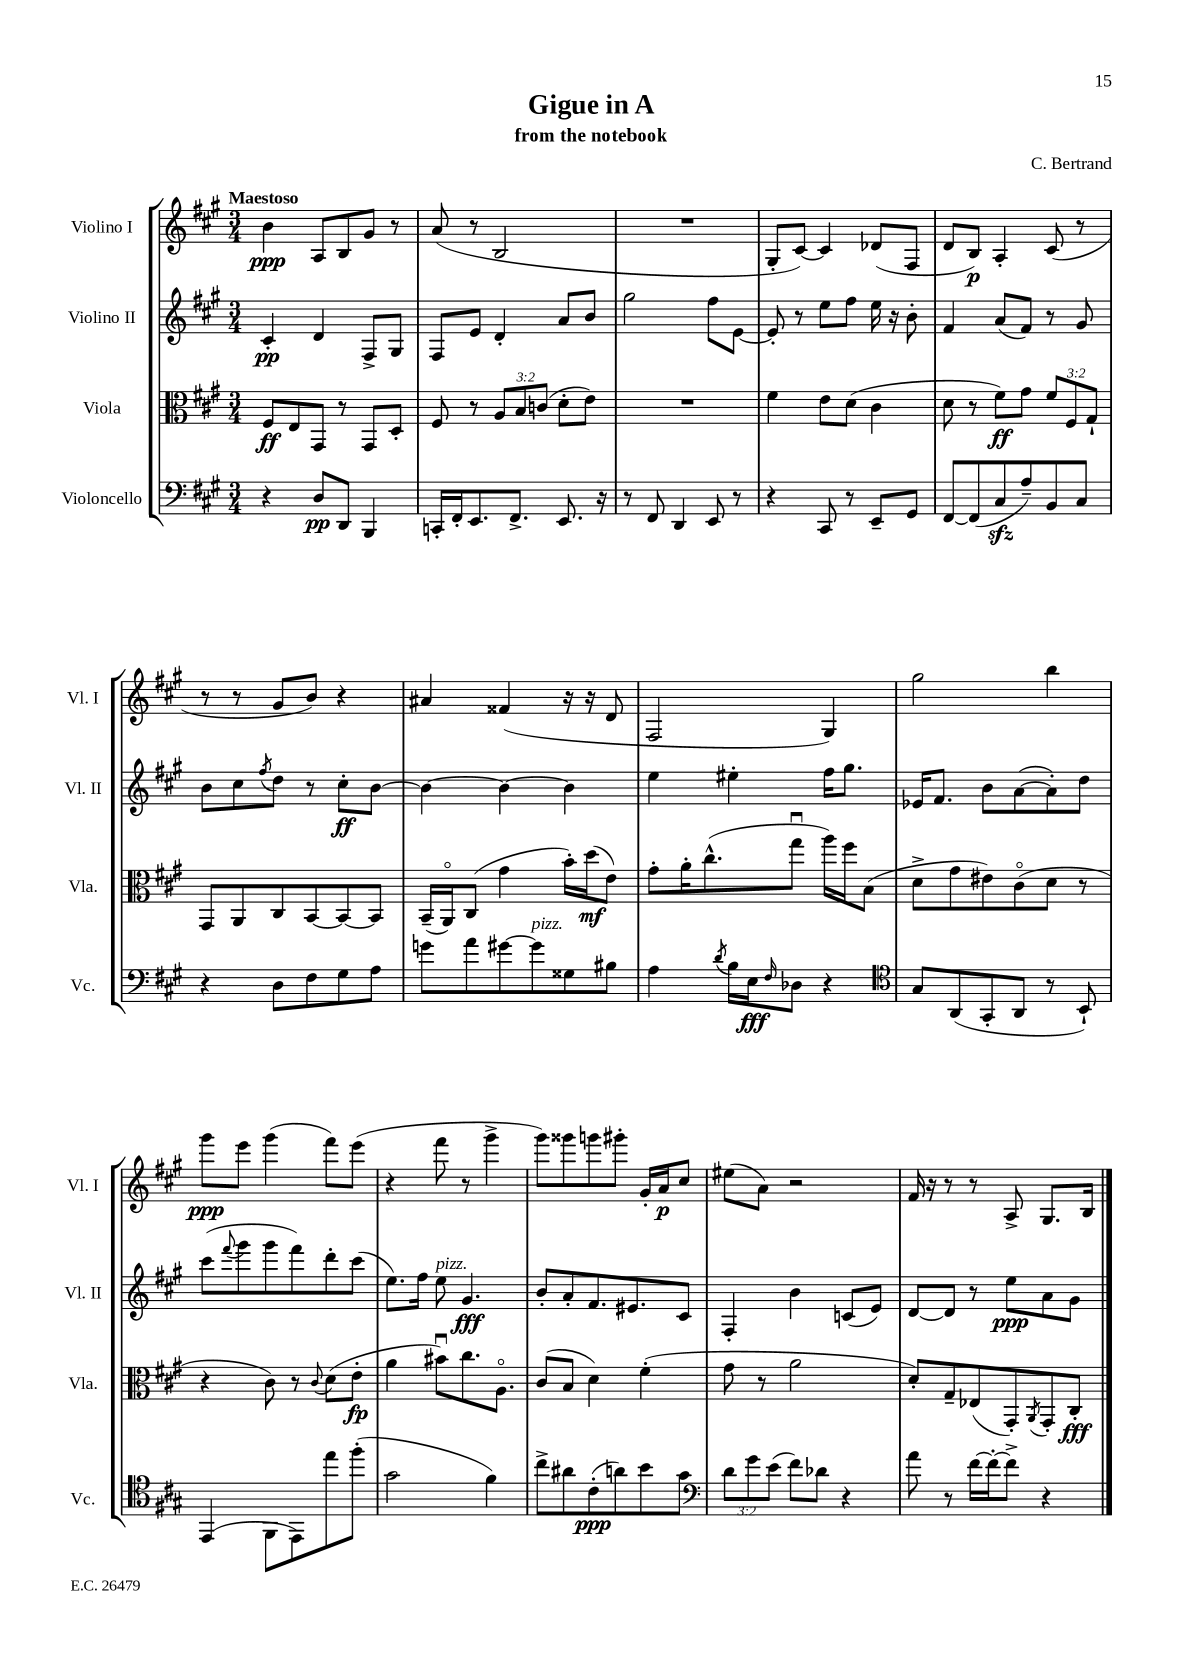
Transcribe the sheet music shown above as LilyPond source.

\header { title = "Gigue in A" composer = "C. Bertrand" subtitle = "from the notebook" }
<<
\new StaffGroup <<
\new Staff = "s0" \with { instrumentName = "Violino I" shortInstrumentName = "Vl. I" } {
    \clef treble \key a \major \numericTimeSignature \time 3/4 \tempo "Maestoso"
    b'4\ppp a8 b8 gis'8 r8 |
    a'8( r8 b2 |
    R2. |
    gis8-. cis'8~) cis'4 des'8( fis8 |
    d'8 b8\p) a4-. cis'8( r8 |
    r8 r8 gis'8 b'8) r4 |
    ais'4 fisis'4( r16 r16 d'8 |
    fis2 gis4) |
    gis''2 b''4 |
    gis'''8\ppp e'''8 gis'''4( fis'''8) e'''8( |
    r4 fis'''8 r8 gis'''4-> |
    gis'''8) gisis'''8 g'''8 gis'''8-. gis'16-. a'16\p cis''8 |
    eis''8( a'8) r2 |
    fis'16 r16 r8 r8 a8-> gis8. b16 \bar "|." |
}
\new Staff = "s1" \with { instrumentName = "Violino II" shortInstrumentName = "Vl. II" } {
    \clef treble \key a \major \numericTimeSignature \time 3/4
    cis'4-.\pp d'4 fis8-> gis8 |
    fis8 e'8 d'4-. a'8 b'8 |
    gis''2 fis''8 e'8~ |
    e'8-. r8 e''8 fis''8 e''16 r16 b'8-. |
    fis'4 a'8( fis'8) r8 gis'8 |
    b'8 cis''8 \acciaccatura { fis''8 } d''8 r8 cis''8-.\ff b'8~ |
    b'4~ b'4~ b'4 |
    e''4 eis''4-. fis''16 gis''8. |
    ees'16 fis'8. b'8 a'8~( a'8-.) d''8 |
    cis'''8( \appoggiatura { fis'''8 } gis'''8 gis'''8 fis'''8) d'''8-. cis'''8( |
    e''8.) fis''16 e''8^\markup { \italic "pizz." } gis'4.\fff |
    b'8-. a'8-. fis'8. eis'8. cis'8 |
    fis4-. b'4 c'8( e'8) |
    d'8~ d'8 r8 e''8\ppp a'8 gis'8 \bar "|." |
}
\new Staff = "s2" \with { instrumentName = "Viola" shortInstrumentName = "Vla." } {
    \clef alto \key a \major \numericTimeSignature \time 3/4 \override Staff.TupletNumber.text = #tuplet-number::calc-fraction-text
    fis8\ff e8 gis,8 r8 gis,8 d8-. |
    fis8 r8 \tuplet 3/2 { a8 b8 c'8( } d'8-. e'8) |
    R2. |
    fis'4 e'8 d'8( cis'4 |
    d'8 r8 fis'8\ff) gis'8 \tuplet 3/2 { fis'8 fis8 gis8-! } |
    gis,8 a,8 cis8 b,8~ b,8~ b,8 |
    b,16--( a,16\flageolet) cis8( gis'4 b'16-.) d''16\mf( e'8) |
    gis'8-. a'16-. cis''8.-^( gis''8\downbow a''16) fis''16 b8( |
    d'8-> gis'8 eis'8) cis'8\flageolet( d'8 r8 |
    r4 cis'8) r8 \appoggiatura { cis'8 } d'8( e'8-.\fp |
    a'4 bis'8\downbow) cis''8. a8.\flageolet |
    cis'8( b8 d'4) fis'4-.( |
    gis'8 r8 a'2 |
    d'8-.) gis8-- ees8( gis,8-.) \acciaccatura { a,8 } gis,8-. cis8-.\fff \bar "|." |
}
\new Staff = "s3" \with { instrumentName = "Violoncello" shortInstrumentName = "Vc." } {
    \clef bass \key a \major \numericTimeSignature \time 3/4 \override Staff.TupletNumber.text = #tuplet-number::calc-fraction-text
    r4 d8\pp d,8 b,,4 |
    c,16-. fis,16-. e,8. fis,8.-> e,8. r16 |
    r8 fis,8 d,4 e,8 r8 |
    r4 cis,8 r8 e,8-- gis,8 |
    fis,8~ fis,8( cis8\sfz a8--) b,8 cis8 |
    r4 d8 fis8 gis8 a8 |
    g'8 a'8 gis'8~ gis'8^\markup { \italic "pizz." } gisis8 bis8 |
    a4 \acciaccatura { d'8 } b16 e16\fff \grace { fis16 } des8 r4 |
    \clef tenor gis8 a,8( gis,8-. a,8 r8 b,8-!) |
    e,4( fis,8 e,8) e''8 fis''8-.( |
    gis'2 fis'4) |
    cis''8-> ais'8 cis'8-.\ppp( a'8) b'8 gis'8 |
    \clef bass \tuplet 3/2 { d'8 gis'8 e'8( } fis'8) des'8 r4 |
    a'8 r8 fis'16~ fis'16~-. fis'8-> r4 \bar "|." |
}
>>
>>
\layout { \context { \Score \remove "Bar_number_engraver" } }
